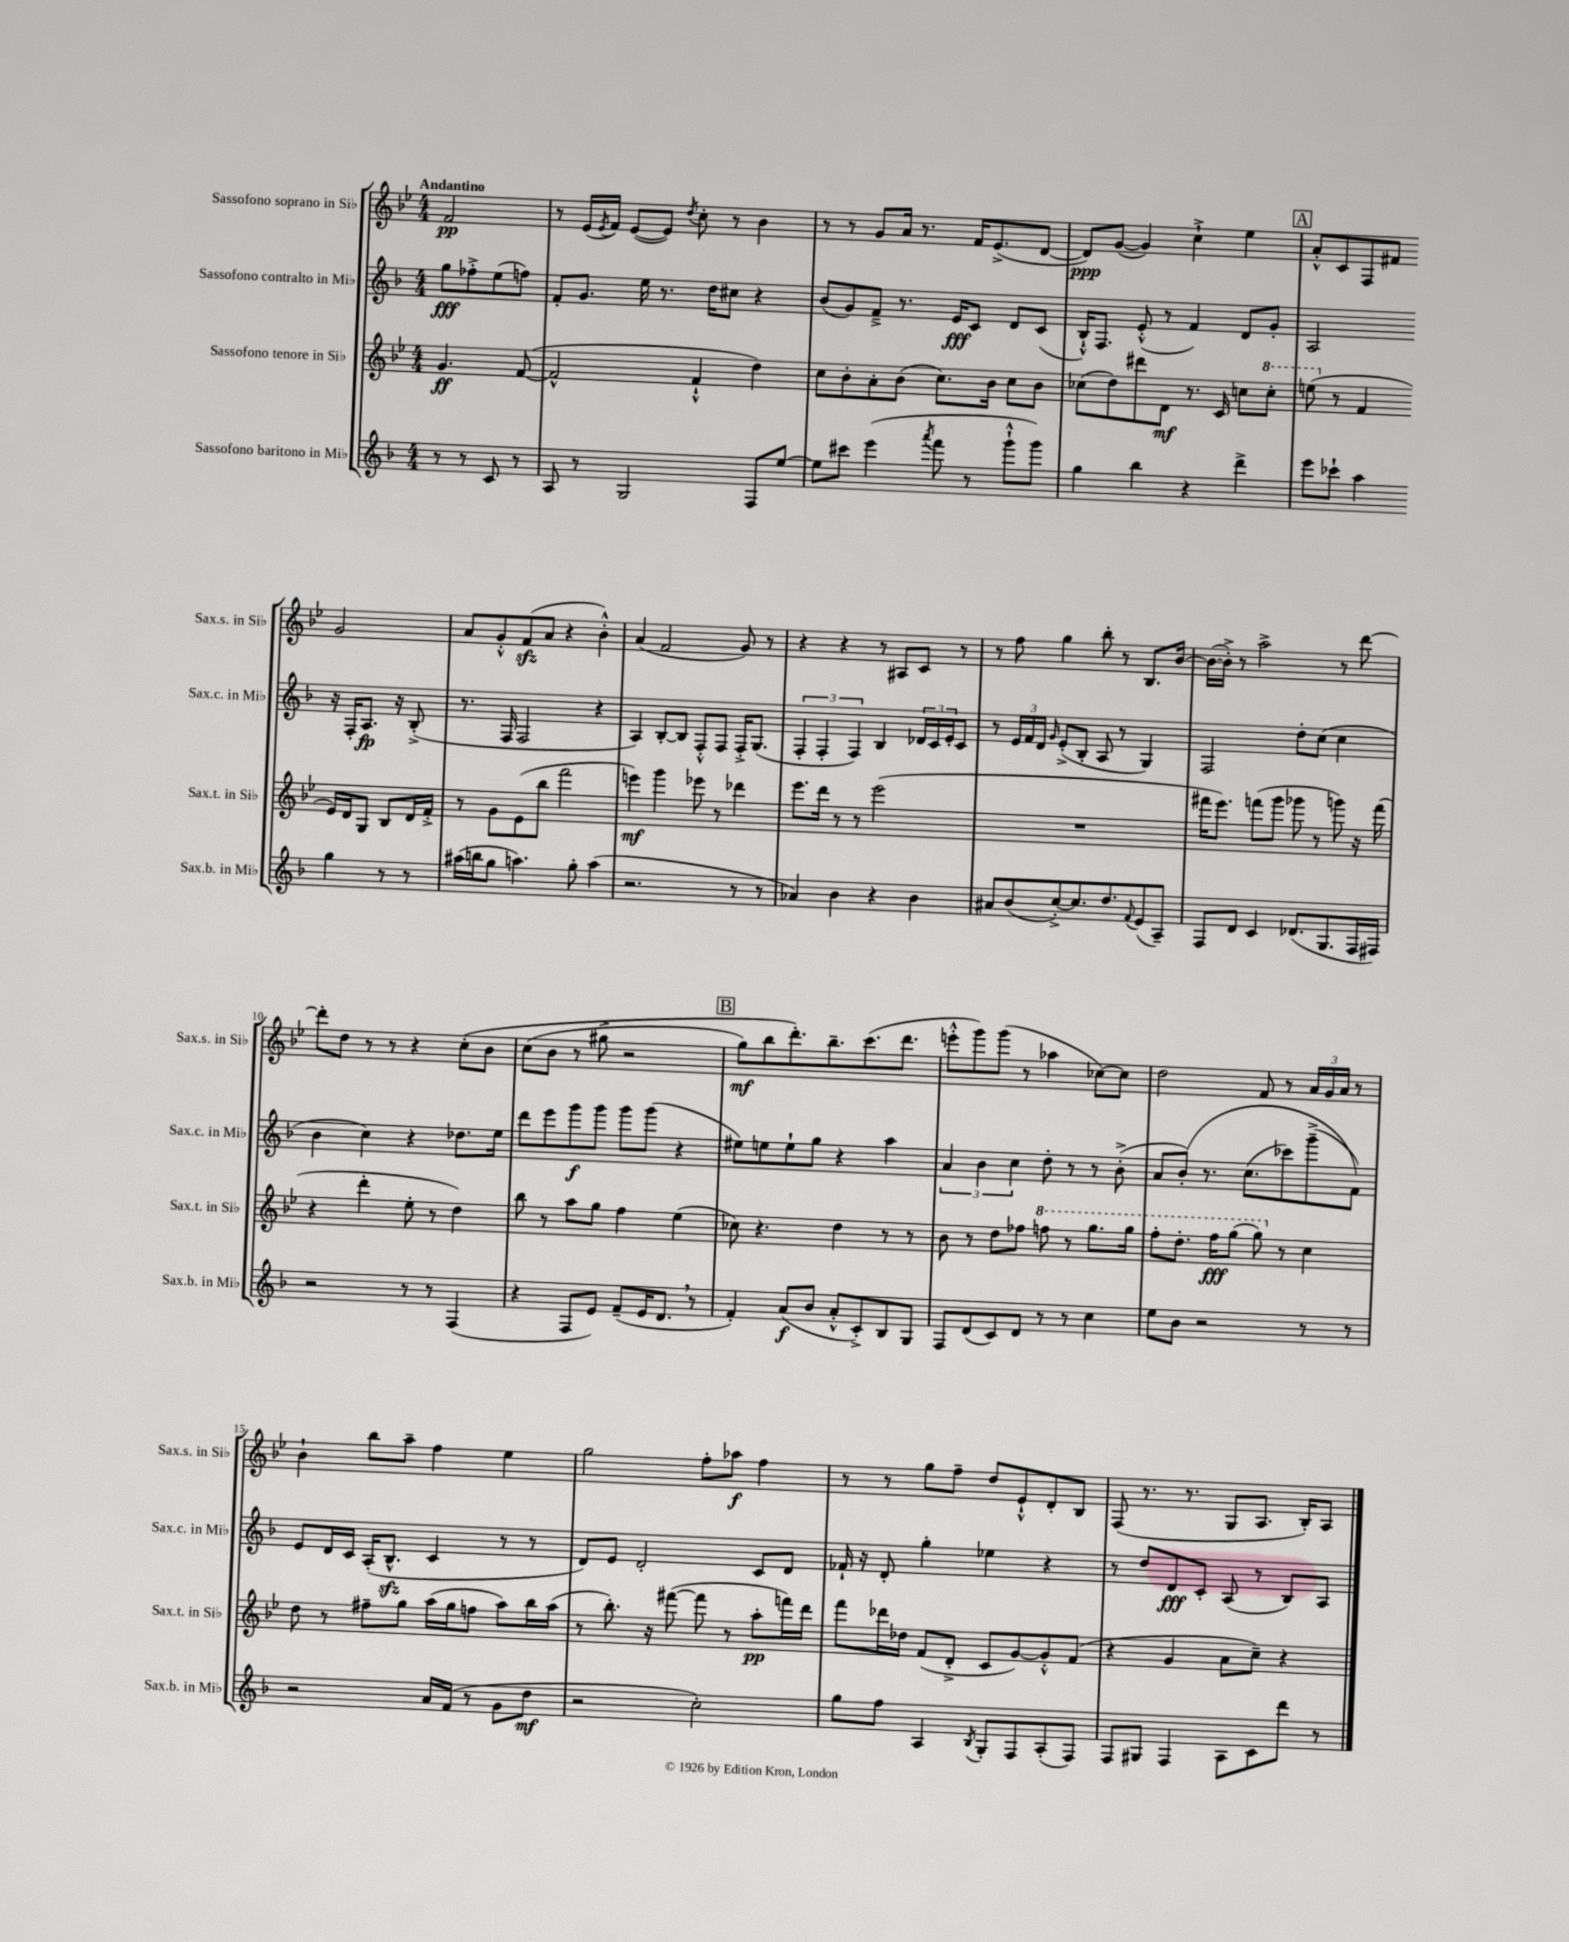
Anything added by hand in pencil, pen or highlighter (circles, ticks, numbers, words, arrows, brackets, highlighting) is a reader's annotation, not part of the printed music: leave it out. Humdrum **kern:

**kern	**kern	**kern	**kern
*staff4	*staff3	*staff2	*staff1
*clefG2	*clefG2	*clefG2	*clefG2
*k[b-]	*k[b-e-]	*k[b-]	*k[b-e-]
*M4/4	*M4/4	*M4/4	*M4/4
8r	4.g/	8gg\L	2f/
8r	.	8ff-'^\	.
8c/	.	(8ee\	.
8r	([8f/	8ff\J)	.
=	=	=	=
8A/	2f^^/]	8f'/L	8r
8r	.	8.g/J	(16e-/LL
.	.	.	8qe-/
.	.	.	16f/JJ)
2G/	.	.	([8e-/L
.	.	16ee\	.
.	.	8.r	8e-/]J)
.	.	.	8qdd/
.	4f`^^/	.	8cc'\
.	.	16dd\LK	.
.	.	8cc#\J	8r
8F/L	4dd\)	4r	4b-\
[8ee/J	.	.	.
=	=	=	=
8ee\]L	8cc\L	(8b-/L	8r
8ccc#\J	8b-'\	8g/)	8r
(4eee\	8a'\	8f~^/J	8g/L
.	(8b-\J	8.r	16a/Jk
.	.	.	8.r
8qaaa/	.	.	.
8fff\	8.cc\L)	.	.
.	.	16e/LK	.
8r	.	8c/J	16f/LK
.	16b-\Jk	.	(8.e-^/
8ggg`^^\L	8cc\L	8d/L	.
8ggg\J)	8b-\J	(8c/J	[8d/J
=	=	=	=
4gg\	(8cc-\L	16B-`^^/LK)	8d/]L)
.	.	8.F/J	.
.	8dd\)	.	([8g/J
4bb-\	8ddd#\	(8e'^^/	4g/])
.	8d\J	8r	.
4r	8.r	4f/)	4cc`^\
.	16c/	.	.
4ddd^\	8cc\L	8d/L	4ee-\
.	8ccc'\J	8g'/J	.
=	=	=	=
8eee\L	(8eee\	2A/	8a'^^/L
8ccc-`\J	8r	.	8c/
4aa\	4f/	.	8F/
.	.	.	8f#/J
4gg\	16e-/LL)	16r	2g/
.	16d/J	16F'/LK	.
.	8G/J	8.A/J	.
8r	8B-/L	.	.
.	.	16r	.
8r	16d/L	(8B-'^/	.
.	16f'^/JJ	.	.
=	=	=	=
(16aa#\LL	8r	8.r	8a/L
16bb\J	.	.	.
8gg\J	8g\L	.	8g'^^/
.	.	16F/	.
4.aa\)	(8e-\	2F/	(8f/
.	8bb-\J	.	8a/J
.	2fff\	.	4r
8gg'\	.	.	.
(4aa\	.	4r	4b-'^^\)
=	=	=	=
2.r	4eee\)	4A/)	(4a/
.	4ggg\	[8B-'/L	2f/
.	.	8B-/]J	.
.	8eee-\	8F'^^/L	.
.	8r	8F/J	.
8r	4ddd-\	16F'^/LK	8g/)
.	.	(8.G/J	.
8r	.	.	8r
=	=	=	=
4a-/)	8.eee-\L	6F'/	4r
.	.	6F'/	.
.	16ddd\Jk	.	.
4b-\	8r	.	4r
.	.	6F/)	.
.	8r	.	.
4r	(2eee-\	4B-/	8r
.	.	.	8A#/L
4b-\	.	24d-/LL	8c/J
.	.	24c/	.
.	.	24e'/J	.
.	.	8c/J	8r
=	=	=	=
8a#/L	1r	8r	8r
(8b-/	.	24e/LL	8ff\
.	.	24f/	.
.	.	24d/JJ	.
.	.	16qqg/	.
[8cc'^/)	.	(8e'^/L	4gg\
8.cc/]	.	8B-'/J	.
.	.	8A/	8bb-'\
8.dd/	.	.	.
.	.	8r	8r
8qqf/	.	.	.
(8e/	.	4G/)	8.B-/L
8A~/J)	.	.	.
.	.	.	[16b-/Jk
=	=	=	=
8F/L	16fff#\LK	2F/	(16b-\_LL
.	8.eee-\J)	.	16b-'^\]JJ)
8d/J	.	.	8r
4c/	(8fff\L	.	2aa^\
.	8ggg\J	.	.
(8.d-/L	8ggg-\	8dd'\L	.
.	8r	(8cc\J	.
8.G/	.	.	.
.	8ggg\)	4cc\	8r
16F/L	16r	.	[8ddd\
16F#/JJ)	(16fff\	.	.
=	=	=	=
2r	4r	4b-\	8ddd'\]L
.	.	.	8dd\J
.	4ddd'\	4cc\)	8r
.	.	.	8r
8r	8ee-'\	4r	4r
8r	8r	.	.
(4F/	4dd\)	8.dd-\L	&(8cc'\L
.	.	.	8b-\J
.	.	16ee\Jk	.
=	=	=	=
4r	8bb-\	8ddd\L	(8cc\L
.	8r	8eee\	8b-\J
8F/L	8aa\L	8ggg\	8r
8e/J)	8gg\J	8ggg\J	8gg#^\
(8f~/L	4ff\	8ggg\L	2r
16e/K	.	(8ggg\J	.
8.d/J	.	.	.
.	(4ee-\	4r	.
8r	.	.	.
=	=	=	=
4f'/)	8cc-\)	8ee#\L)	8gg\L)
.	4.r	8ee\	8bb-\
(8a/L	.	8ee`\	8.ddd'\&)
8b-/J	.	8gg\J	.
.	.	.	8.bb-~\
8a'^^/L	4dd\	4r	.
8c'^/)	.	.	(8.ccc\
8B-/	8r	4aa\	.
.	.	.	8.ddd\J
8G/J	8r	.	.
=	=	=	=
8F/L	8b-\	6a/	8eee'^^\L
(8d/	8r	.	8ggg\)
.	.	6b-\	.
8c/)	8dd\L	.	(8ggg\J
.	.	6cc\	.
8d/J	8ff-\J	.	8r
8r	8fff\	8dd'\	4aa-\
8r	8r	8r	.
4cc\	8.ggg\L	8r	[8cc-\L)
.	.	(8b-'^\	8cc-\]J
.	16ggg\Jk	.	.
=	=	=	=
8ee\L	8fff'\L	8a/L	2dd\
8b-\J	8.ddd'\J	&(8b-'/J)	.
2r	.	8.r	.
.	16fff\LK	.	.
.	(8ggg\J	.	.
.	.	(8.cc\L	.
.	8ggg\)	.	8f/
.	8r	8ccc-\)	8r
8r	4cc\	(8ggg~^\	24a/LL
.	.	.	24g/
.	.	.	24a/JJ
8r	.	8f\J)&)	8r
=	=	=	=
2r	8dd\	8e/L	4b-`\
.	8r	16d/L	.
.	.	16c/JJ	.
.	8ff#~\L	(16A'/LK	8bb-\L
.	.	8.B-^^/J	.
.	8gg\J	.	8aa~\J
16a/LL	(16aa\LL	4c/	4ff\
(16f/JJ	16gg\J	.	.
8r	8ff\J	.	.
8g\L	8aa\L)	8r	4ee-\
8dd\J	16bb-\L	8r	.
.	(16aa\JJ	.	.
=	=	=	=
2r	8r	8d/L)	2gg\
.	8.bb-'\)	8e/J	.
.	.	2d'/	.
.	16r	.	.
.	([8fff#\	.	.
2cc'\)	8fff#\]	.	8ff'\L
.	8r	.	8aa-\J
.	8aa'\L	8c/L	4ff\
.	16fff\L)	8d/J	.
.	16ddd\JJ	.	.
=	=	=	=
8gg\L	8fff\L	16f-`/	8r
.	.	16r	.
8ff\J	16ddd-\L	8d'/	8r
.	16dd-\JJ	.	.
4A/	(8f/L	4gg'\	8gg\L
.	8d'^/J	.	8ff~\J
8qB-/	.	.	.
8G'/L	8c/L	4ee-\	8dd/L
8F/	[8g/)	.	8e-`^^/
(8A'/	8g'^^/]	4r	8d'/
8F/J)	(8f/J	.	8B-/J
=	=	=	=
8F/L	4r	8r	(8F/
8G#/J	.	8dd/L	8.r
4F/	4g/	8d/	.
.	.	.	8.r
.	.	8c'/J	.
8A\L	8a\L	(8A/	8G/L
8c\	8cc~\J)	8r	8.A/J
8ddd\J	4r	8B-/L)	.
.	.	.	16B-'/LK)
8r	.	8A/J	8A/J
==	==	==	==
*-	*-	*-	*-
